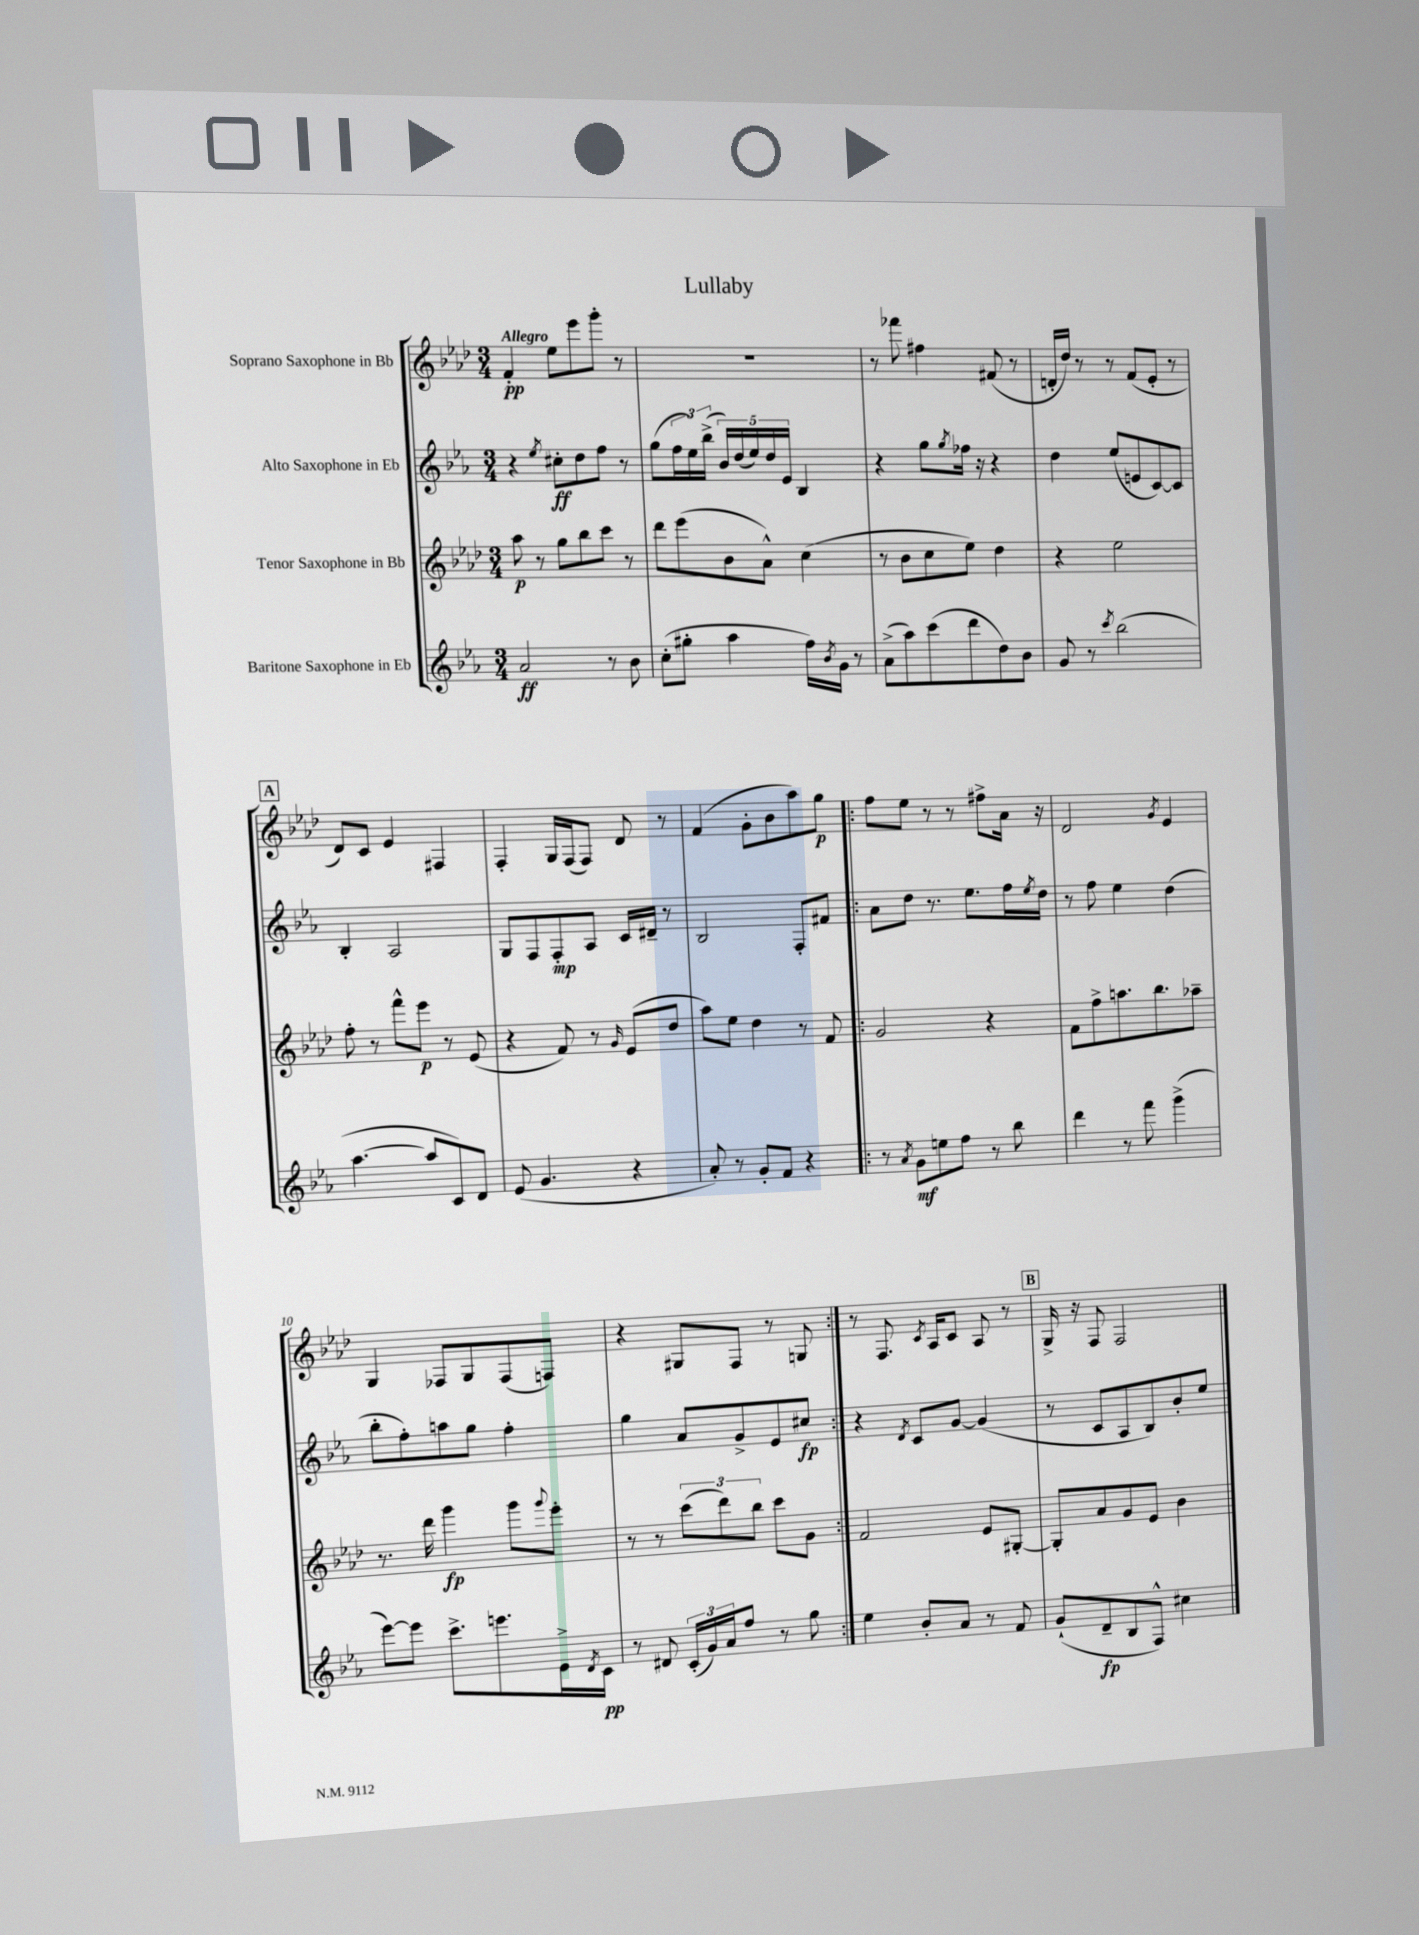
\header { title = "Lullaby" }
<<
\new StaffGroup <<
\new Staff = "s0" \with { instrumentName = "Soprano Saxophone in Bb" } {
    \clef treble \key aes \major \numericTimeSignature \time 3/4 \tempo "Allegro"
    f'4-.\pp ees''8 ees'''8 g'''8-. r8 |
    R2. |
    r8 fes'''8 fis''4 fis'8( r8 |
    d'16-. des''16) r8 r8 f'8( ees'8-. r8 |
    \mark \markup { \box "A" } des'8) c'8 ees'4 fis4 |
    f4-. g16 f16( f8) des'8 r8 |
    f'4( g'8-. bes'8 aes''8) g''8\p |
    \repeat volta 2 { f''8 ees''8 r8 r8 fis''8-> aes'16 r16 |
    des'2 \acciaccatura { g'8 } ees'4 |
    g4 fes8 g8 fes8( f8) |
    r4 gis8 f8 r8 g8 | }
    r8 f8. \acciaccatura { c'8 } aes16 c'8 aes8 r8 |
    \mark \markup { \box "B" } g16-> r16 f8 f2 \bar "|." |
}
\new Staff = "s1" \with { instrumentName = "Alto Saxophone in Eb" } {
    \clef treble \key ees \major \numericTimeSignature \time 3/4
    r4 \acciaccatura { ees''8 } cis''8-.\ff d''8 f''8 r8 |
    g''8( \tuplet 3/2 { f''16 ees''16) bes''16->( } \tuplet 5/4 { bes'16) d''16( ees''16) d''16 ees'16 } bes4 |
    r4 g''8 \acciaccatura { g''8 } fes''16 r16 r4 |
    d''4 ees''8( e'8 c'8~) c'8 |
    \mark \markup { \box "A" } bes4-. aes2 |
    g8 f8 f8-.\mp aes8 c'16 dis'16-- r8 |
    bes2 f8-. fis'8 |
    \repeat volta 2 { aes'8 d''8 r8. ees''8. f''16 \acciaccatura { ees''8 } d''16 |
    r8 f''8 ees''4 d''4( |
    bes''8-. f''8-.) a''8 g''8 f''4-. |
    g''4 aes'8 g'8-> ees'8 cis''8\fp | }
    r4 \acciaccatura { d'8 } c'8 g'8~ g'4( |
    \mark \markup { \box "B" } r8 c'8 aes8 bes8) bes'8-. ees''8 \bar "|." |
}
\new Staff = "s2" \with { instrumentName = "Tenor Saxophone in Bb" } {
    \clef treble \key aes \major \numericTimeSignature \time 3/4
    aes''8\p r8 g''8 bes''8 c'''8 r8 |
    des'''8 ees'''8( bes'8 aes'8-^) c''4( |
    r8 bes'8 c''8 ees''8) des''4 |
    r4 ees''2 |
    \mark \markup { \box "A" } f''8-. r8 f'''8-^ ees'''8\p r8 ees'8( |
    r4 f'8) r8 \grace { g'16 } ees'8( des''8 |
    aes''8) ees''8 des''4 r8 f'8 |
    \repeat volta 2 { g'2 r4 |
    f'8 f''8-> a''8. bes''8. aes''8-- |
    r8. des'''16 g'''4\fp g'''8 \appoggiatura { g'''8 } ees'''8-. |
    r8 r8 \tuplet 3/2 { c'''8( des'''8) bes''8 } c'''8 g'8 | }
    f'2 ees'8 gis8~-. |
    \mark \markup { \box "B" } gis8-. aes'8 g'8 ees'8 bes'4 \bar "|." |
}
\new Staff = "s3" \with { instrumentName = "Baritone Saxophone in Eb" } {
    \clef treble \key ees \major \numericTimeSignature \time 3/4
    aes'2\ff r8 bes'8 |
    c''8-.( gis''8-. aes''4 f''16) \acciaccatura { bes'8 } g'16 r8 |
    aes'8->( aes''8) c'''8( d'''8 d''8) bes'8 |
    g'8 r8 \acciaccatura { c'''8 } bes''2( |
    \mark \markup { \box "A" } aes''4.~ aes''8 c'8) d'8 |
    ees'8( g'4. r4 |
    aes'8-.) r8 g'8-. f'8 r4 |
    \repeat volta 2 { r8 \acciaccatura { aes'8 } g'8\mf e''8 f''8 r8 bes''8 |
    d'''4 r8 f'''8 g'''4->( |
    ees'''8~) ees'''8 c'''8.-> e'''8. ees'16-> \acciaccatura { d'8 } c'16\pp |
    r8 dis'8 \tuplet 3/2 { c'16-.( g'16) aes'16 } f''8 r8 g''8 | }
    ees''4 bes'8-. aes'8 r8 f'8 |
    \mark \markup { \box "B" } g'8-!( d'8--\fp bes8 f8-^) cis''4 \bar "|." |
}
>>
>>
